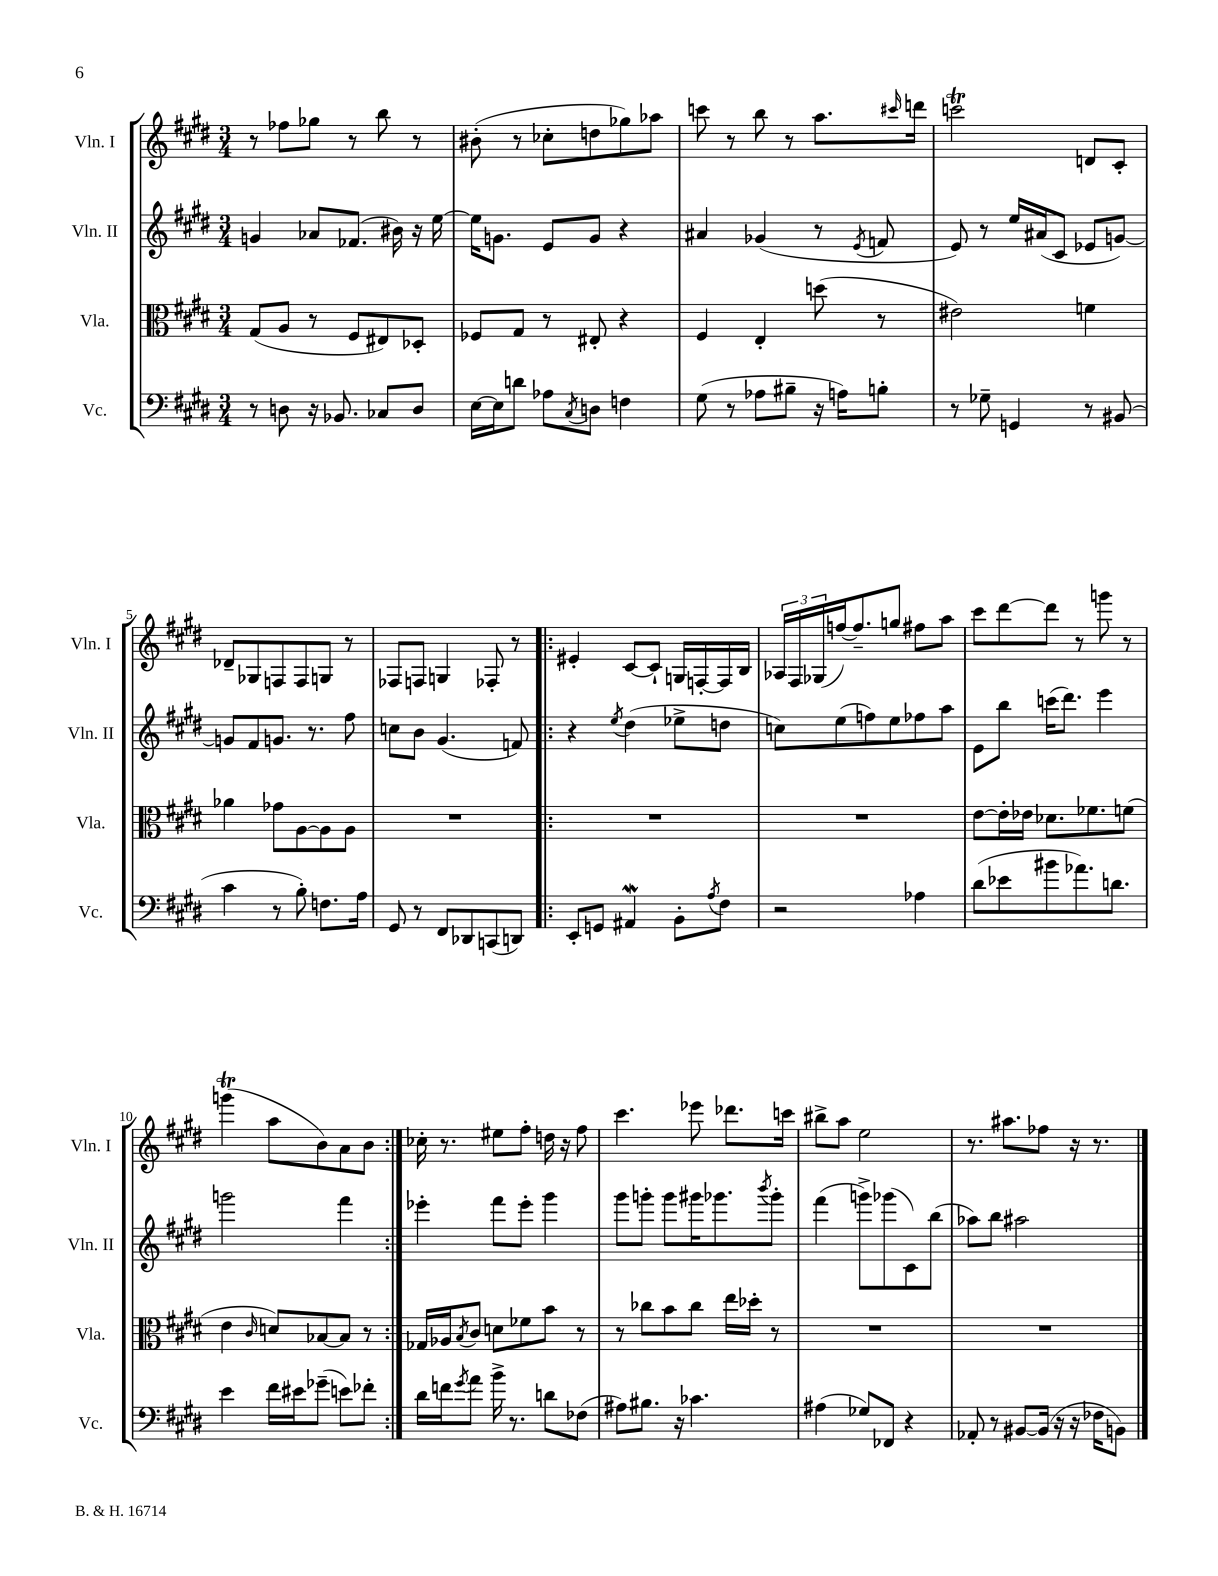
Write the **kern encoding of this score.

**kern	**kern	**kern	**kern
*part4	*part3	*part2	*part1
*staff4	*staff3	*staff2	*staff1
*I"Vc.	*I"Vla.	*I"Vln. II	*I"Vln. I
*I'Vc.	*I'Vla.	*I'Vln. II	*I'Vln. I
*clefF4	*clefC3	*clefG2	*clefG2
*k[f#c#g#d#]	*k[f#c#g#d#]	*k[f#c#g#d#]	*k[f#c#g#d#]
*M3/4	*M3/4	*M3/4	*M3/4
=1	=1	=1	=1
8r	(8G#/L	4gn/	8r
8Dn\	8A/J	.	8ff-X\L
16r	8r	8a-X/L	8gg-X\J
8.BB-X/	.	.	.
.	8F#/L	(8.f-X/J	8r
8C-X/L	8E#X/)	.	8bb\
.	.	16b#X\)	.
8D/J	8D-X'/J	16r	8r
.	.	[16ee\	.
=2	=2	=2	=2
[16E\LL	8F-X/L	16ee\KL]	(8b#X'\
16E\J]	.	8.gn\J	.
8dn\J	8G#/J	.	8r
8A-X\L	8r	8e/L	8cc-X'\L
8qC#/	.	.	.
8Dn\J	8E#X'/	8g/J	8ddn\
4Fn\	4r	4r	8gg-X\)
.	.	.	8aa-X\J
=3	=3	=3	=3
(8G#\	4F#/	4a#X/	8cccn\
8r	.	.	8r
8A-X\L	4E'/	(4g-X/	8bb\
8B#X~\J	.	.	8r
16r	(8ddn\	8r	8.aa\L
16An\KL)	.	.	.
.	.	8qe/	.
8Bn'\J	8r	8fn/	.
.	.	.	16qqccc#X/
.	.	.	16dddn\Jk
=4	=4	=4	=4
8r	2e#X\)	8e/)	2cccnT\
8G-X~\	.	8r	.
4GGn/	.	16ee/LL	.
.	.	(16a#X/J	.
.	.	8c#/J	.
8r	4fn\	8e-X/L	8dn/L
(8BB#X/	.	[8gn/J)	8c#'/J
!!LO:LB:g=z
=5	=5	=5	=5
4c#\	4a-X\	8gn/L]	8d-X~/L
.	.	8f#/	8G-X/
8r	8g-X\L	8.gn/J	8Fn/
8B'\)	[8A\	.	8F/
.	.	8.r	.
8.Fn\L	8A\]	.	8Gn/J
.	8A\J	8ff#\	8r
16A\Jk	.	.	.
=6	=6	=6	=6
8GG#/	2.r	8ccn\L	8F-X/L
8r	.	8b\J	8Fn/J
8FF#/L	.	(4.g#/	4Gn/
8DD-X/	.	.	.
(8CCn/	.	.	8F-X'/
8DDn/J)	.	8fn/)	8r
=7!|:	=7!|:	=7!|:	=7!|:
8EE'/L	2.r	4r	4e#X'/
8GGn/J	.	.	.
.	.	8qee/	.
4AA#XW/	.	(4dd#\	[8c#/L
.	.	.	8c#`/J]
8BB'\L	.	8ee-X^\L	16Gn/LL
.	.	.	[16Fn'/
8qA/	.	.	.
8F#\J	.	8ddn\J	16F/]
.	.	.	16B/JJ
=8	=8	=8	=8
2r	2.r	8ccn\L)	24A-X/LL
.	.	.	24F#/
.	.	.	(24G-X/
.	.	(8ee\	[16ffn/J)
.	.	.	8.ff~/]
.	.	8ffn\)	.
.	.	8ee\	8ggn/J
4A-X\	.	8ff-X\	8ff#X\L
.	.	8aa\J	8aa\J
=9	=9	=9	=9
(8d#\L	[8e\L	8e\L	8ccc#\L
8e-X\	16e'\L]	8bb\J	[8ddd#\
.	16e-X\JJ	.	.
8b#X\	8.d-X\L	(16cccn\KL	8ddd#\J]
.	.	8.ddd#\J)	.
8.a-X\)	.	.	8r
.	8.f-X\	.	.
.	.	4eee\	8gggn\
8.dn\J	.	.	.
.	(8fn\J	.	8r
!!LO:LB:g=z
=10	=10	=10	=10
4e\	4e\	2gggn\	(4gggnT\
.	16qqc#/	.	.
16f#\LL	8dn/L)	.	8aa\L
16e#X\J	.	.	.
(8g-X~\J	[8B-X/	.	8b\)
8en\L)	8B-/J]	4fff#\	8a\
8f-X'\J	8r	.	8b\J
=11:|!	=11:|!	=11:|!	=11:|!
16d#\LL	16G-X/LL	4eee-X'\	16cc-X'\
16fn\J	16A-X/J	.	8.r
8qg#/	8qB/	.	.
8a\J	8c#/J	.	.
16b^\	8dn\L	8fff#\L	8ee#X\L
8.r	.	.	.
.	8f-X\	8eee-'\J	8ff#'\J
8dn\L	8b\J	4ggg#\	16ddn\
.	.	.	16r
(8F-X\J	8r	.	8ff#\
=12	=12	=12	=12
8A#X\L)	8r	8ggg#\L	4.ccc#\
8.B#X\J	8cc-X\L	8gggn'\J	.
.	8b\	8ggg\L	.
16r	.	.	.
4.c-X\	8cc-\J	16ggg#X\K	8eee-X\
.	.	8.ggg-X\	.
.	16ee\LL	.	8.ddd-X\L
.	16dd-X'\JJ	.	.
.	.	8qbbb/	.
.	8r	8ggg-'\J	.
.	.	.	16cccn\Jk
=13	=13	=13	=13
(4A#X\	2.r	(4fff#\	8bb#X^\L
.	.	.	8aa\J
8G-X/L)	.	8gggn^\L)	2ee\
8FF-X/J	.	(8ggg-X\	.
4r	.	8c#\)	.
.	.	(8bb\J	.
=14	=14	=14	=14
8AA-X'/	2.r	8aa-X\L)	8.r
8r	.	8bb\J	.
.	.	.	8.aa#X\L
[8BB#X/L	.	2aa#X\	.
(16BB#/Jk]	.	.	8ff-X\J
16r	.	.	.
16r	.	.	16r
16F-X\KL	.	.	8.r
8BBn\J)	.	.	.
==	==	==	==
*-	*-	*-	*-
